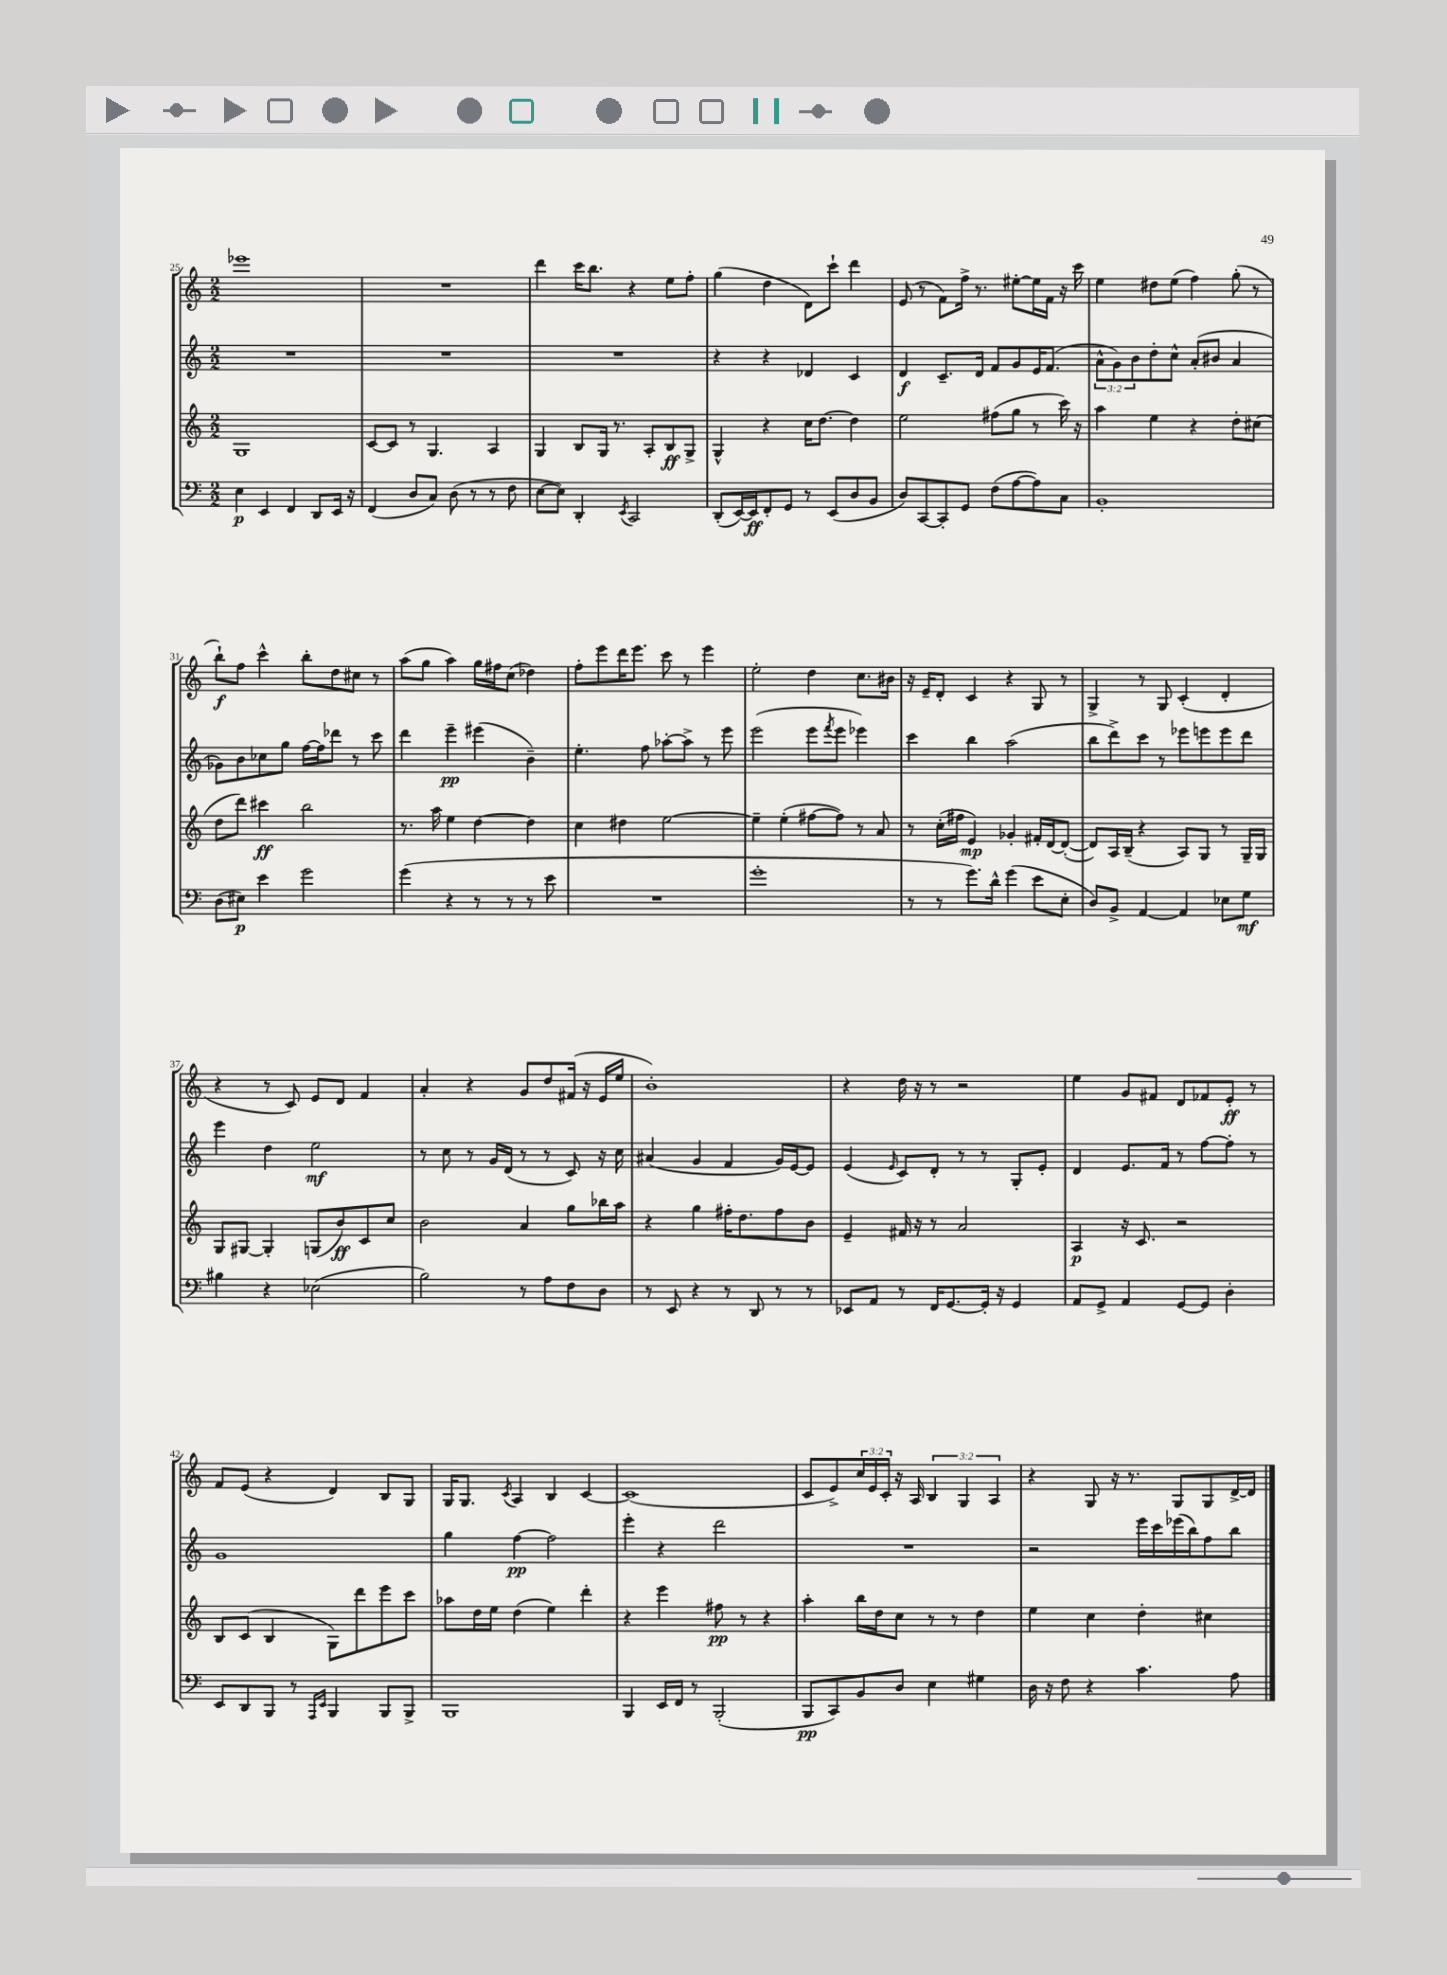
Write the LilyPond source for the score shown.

<<
\new StaffGroup <<
\new Staff = "s0" {
    \clef treble \key c \major \numericTimeSignature \time 2/2 \override Staff.TupletNumber.text = #tuplet-number::calc-fraction-text
    ees'''1 |
    R1 |
    d'''4 c'''16 b''8. r4 e''8 f''8-. |
    g''4( d''4 d'8) c'''8-! d'''4 |
    e'8( r8 f'8) f''16-> r8. eis''8~-. eis''16 f'16 r16 c'''16 |
    e''4 dis''8 e''8( f''4) g''8-.( r8 |
    b''8-!\f) f''8 c'''4-^ b''8-. d''8 cis''8 r8 |
    a''8( g''8 a''4) g''16 fis''16 c''8( des''4) |
    f''8-. e'''8 d'''16 e'''8. c'''8 r8 e'''4 |
    e''2-. d''4 c''8. bis'16 |
    r16 e'16-- d'8-. c'4 r4 g8 r8 |
    g4-> r8 g8 c'4-.( d'4-. |
    r4 r8 c'8) e'8 d'8 f'4 |
    a'4-. r4 g'8 d''8 fis'16( r16 e'16 e''16 |
    b'1-.) |
    r4 d''16 r16 r8 r2 |
    e''4 g'8 fis'8 d'8 fes'8 e'8-.\ff r8 |
    f'8 e'8( r4 d'4) b8 g8 |
    g16 g8. \acciaccatura { c'8 } a4 b4 c'4~ |
    c'1( |
    c'8 e'8->) \tuplet 3/2 { c''16 e'16 c'16-. } r16 a16 \tuplet 3/2 { b4 g4 a4 } |
    r4 g8 r16 r8. g8 g8 d'16~-> d'16 \bar "|." |
}
\new Staff = "s1" {
    \clef treble \key c \major \numericTimeSignature \time 2/2 \override Staff.TupletNumber.text = #tuplet-number::calc-fraction-text
    R1 |
    R1 |
    R1 |
    r4 r4 des'4 c'4 |
    d'4\f c'8.-- d'16 f'8 g'8 e'16 f'8.( |
    \tuplet 3/2 { a'8-^ g'8) b'8 } d''8-. c''8-^ a'8-.( bis'8 a'4 |
    ges'8) b'8 ces''8 g''8 f''16~ f''16 des'''8 r8 c'''8 |
    d'''4 e'''4--\pp eis'''4( b'4--) |
    e''4.-. f''8 aes''8~-. aes''8-> r8 e'''8 |
    e'''2( e'''8 \acciaccatura { f'''8 } e'''8 ees'''4) |
    c'''4 b''4 a''2( |
    b''8 d'''8->) c'''8 r8 ees'''8 e'''8 e'''8 d'''8 |
    e'''4 d''4 e''2\mf |
    r8 c''8 r8 g'16 d'16( r8 r8 c'8) r16 c''16 |
    ais'4( g'4 f'4 g'16) e'16~ e'8 |
    e'4( \grace { e'16 } c'8) d'8-. r8 r8 g8-. e'8-. |
    d'4 e'8. f'16 r8 f''8~ f''8-. r8 |
    g'1 |
    g''4 f''4~\pp f''2 |
    e'''4-. r4 d'''2 |
    R1 |
    r2 e'''16 c'''16 ees'''16( b''16) f''8 b''8 \bar "|." |
}
\new Staff = "s2" {
    \clef treble \key c \major \numericTimeSignature \time 2/2
    g1 |
    c'8~ c'8 r8 g4. a4 |
    g4 b8 g16 r8. a8-. b8\ff g8-> |
    g4-^ r4 c''16 d''8.~ d''4 |
    e''2 fis''8( g''8 r8 c'''16) r16 |
    a''4 e''4 r4 d''8-. cis''8( |
    d''8 d'''8) cis'''4\ff b''2 |
    r8. a''16 e''4 d''4~ d''4 |
    c''4 dis''4 e''2~ |
    e''4-- e''4-.( fis''8~ fis''8) r8 a'8 |
    r8 c''16-.( fis''16 e'4\mp) ges'4-. fis'16-. d'16~ d'8~-.( |
    d'8) a16 b16--( r4 a8) g8 r8 g16-- g16 |
    g8 gis8~ gis4-. g8( b'8\ff) c'8 c''8 |
    b'2 a'4 g''8 bes''16 a''16 |
    r4 g''4 fis''16-. d''8. fis''8 b'8 |
    e'4-- fis'16 r16 r8 a'2 |
    a4\p r16 c'8. r2 |
    b8 c'8( b4 g8) d'''8 e'''8 c'''8 |
    aes''8 d''16 e''16 d''4( e''4) d'''4-. |
    r4 e'''4 fis''8\pp r8 r4 |
    a''4-. b''16 d''16 c''8 r8 r8 d''4 |
    e''4 c''4 d''4-. cis''4 \bar "|." |
}
\new Staff = "s3" {
    \clef bass \key c \major \numericTimeSignature \time 2/2
    e4\p e,4 f,4 d,8 e,16 r16 |
    f,4( d8 c8) d8( r8 r8 f8 |
    e8~ e8) d,4-. \acciaccatura { e,8 } c,2 |
    d,8-.( e,16~) e,16\ff f,8-. g,8 r8 e,8( d8 b,8 |
    d8) c,8~ c,8-. g,8 f8( a8~ a8) c8 |
    b,1-. |
    d8( eis8\p) e'4 g'2 |
    g'4( r4 r8 r8 r8 e'8 |
    R1 |
    g'1-. |
    r8 r8 g'8.) d'16-^ g'4( e'8 e8-. |
    d8) b,8-> a,4~ a,4 ees8 g8\mf |
    bis4 r4 ees2( |
    b2) r8 a8 f8 d8 |
    r8 e,8 r4 r8 d,8 r8 r8 |
    ees,8 a,8 r8 f,16 g,8.~ g,16-. r16 g,4 |
    a,8 g,8-> a,4 g,8~ g,8 d4-. |
    e,8 d,8 b,,8 r8 \grace { a,,16 e,16 } b,,4 b,,8 b,,8-> |
    b,,1 |
    b,,4 e,16 f,16 r8 b,,2-.( |
    b,,8\pp c,8) b,8 d8 e4 gis4 |
    d16 r16 f8 r4 c'4. a8 \bar "|." |
}
>>
>>
\layout { \context { \Score currentBarNumber = #25 } }
